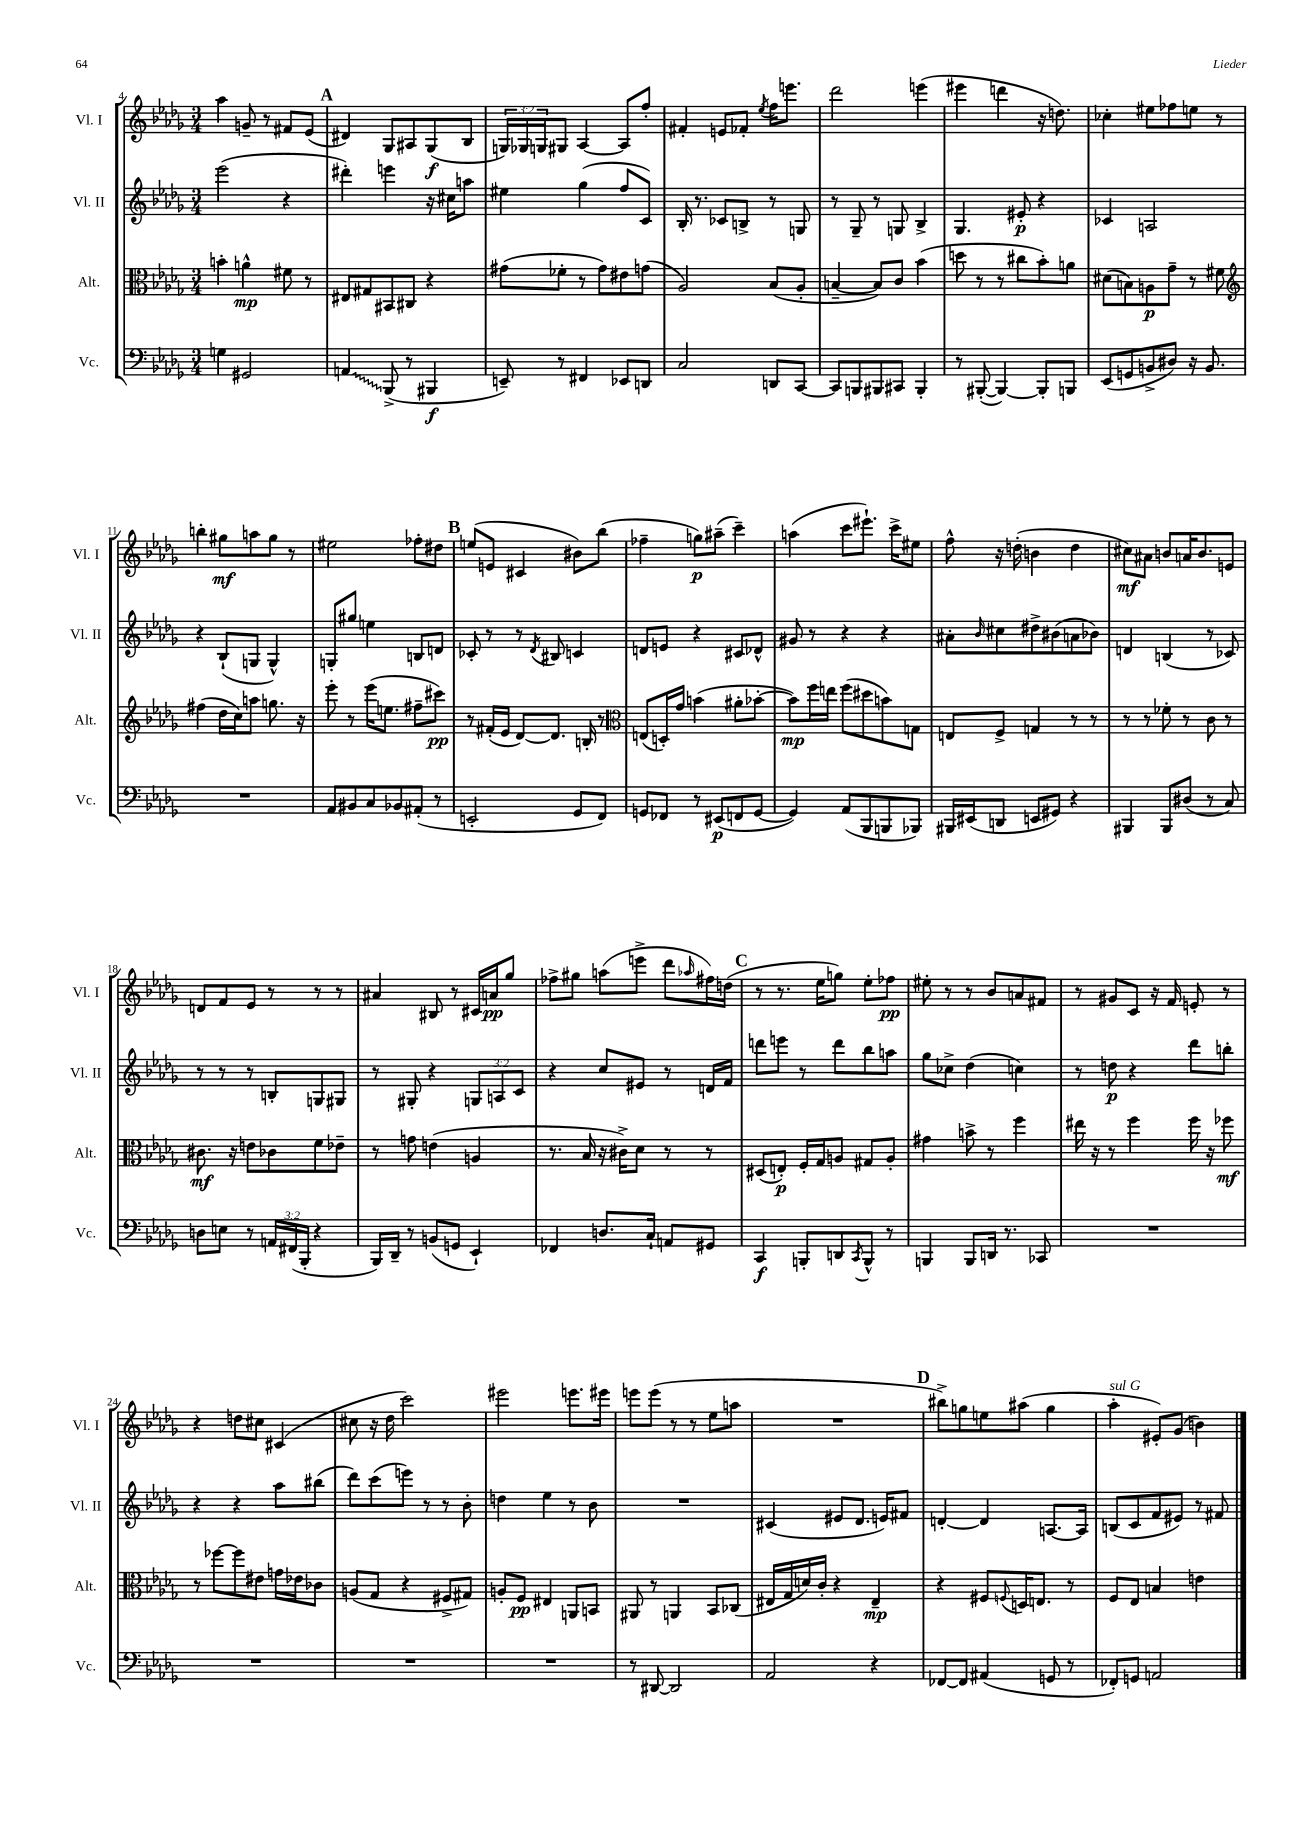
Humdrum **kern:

**kern	**kern	**kern	**kern
*staff4	*staff3	*staff2	*staff1
*clefF4	*clefC3	*clefG2	*clefG2
*k[b-e-a-d-g-]	*k[b-e-a-d-g-]	*k[b-e-a-d-g-]	*k[b-e-a-d-g-]
*M3/4	*M3/4	*M3/4	*M3/4
4G	4b'	(2eee-	4aa-
2GG#	4a^^	.	8g~
.	.	.	8r
.	8f#	4r	8f#
.	8r	.	(8e-
=	=	=	=
4AA	8E#	4ddd#')	4d#)
.	8G#	.	.
(8BBB-^	8BB#	4eee	8G-
8r	8C#	.	8A#
4BBB#	4r	16r	(8G-
.	.	16cc#	.
.	.	8aa	8B-
=	=	=	=
8EE~)	(8g#	4ee#	24G)
.	.	.	24G-
.	.	.	24G
8r	8f-'	.	8G#
4FF#	8r	(4gg-	[4A-
.	8g#)	.	.
8EE-	8e#	8ff	8A-]
8DD	(8g	8c)	8ff'
=	=	=	=
2C	2A-)	16B-'	4f#'
.	.	8.r	.
.	.	8c-	8e
.	.	8B^	8f-'
.	.	.	8qee-
8DD	(8B-	8r	16ff
.	.	.	8.eee
[8CC	8A-'	8G	.
=	=	=	=
8CC]	[4B~	8r	2ddd-
8BBB	.	8G-~	.
8BBB#	8B])	8r	.
8CC#	8c	8G	.
4BBB#'	(4b-	4B-^	(4eee
=	=	=	=
8r	8dd	4.G-	4eee#
([8BBB#'	8r	.	.
4BBB#_)	8r	.	4ddd
.	8cc#	8e#'	.
8BBB#']	8b-')	4r	16r
.	.	.	8.dd)
8BBB	8a	.	.
=	=	=	=
(8EE-	(8d#	4c-	4cc-'
8GG	8B)	.	.
8BB^	8A	2A	8ee#
8D#)	8g-~	.	8ff-
16r	8r	.	8ee
8.BB	.	.	.
.	8f#	.	8r
=	=	=	=
*	*clefG2	*	*
2.r	(4ff#	4r	4bb'
.	16dd-	(8B-`	8gg#
.	16cc)	.	.
.	8aa	8G	8aa
.	8.gg	4G^^)	8gg#
.	.	.	8r
.	16r	.	.
=	=	=	=
8AA-	8eee-'	8G'	2ee#
8BB#	8r	8gg#	.
8C	(16eee-	4ee	.
.	8.ee	.	.
8BB-	.	.	.
(8AA#'	8ff#~	8B	8ff-'
8r	8ccc#)	8d	8dd#
=	=	=	=
2EE'	8r	8c-'	(8ee
.	(16f#'	8r	8e
.	16e-	.	.
.	[8d-)	8r	4c#
.	.	8qd-	.
.	8.d-]	8B#	.
8GG-	.	4c	8b#)
.	16B'	.	.
8FF)	8r	.	(8bb-
=	=	=	=
*	*clefC3	*	*
8GG	(8E	8d	4ff-~
8FF-	16D')	8e	.
.	16g-	.	.
8r	(4b	4r	8gg)
(8EE#	.	.	(8aa#~
8FF	8a#'	8c#	4ccc~)
[8GG	[8b-'	8d-^^	.
=	=	=	=
4GG])	8b-])	8g#	(4aa
.	16ff	8r	.
.	16ee	.	.
(8AA-	(8ff	4r	8ccc
8BBB-	8dd#	.	8.eee#`)
8BBB	8b)	4r	.
.	.	.	16ccc^
8BBB-)	8G	.	8ee#
=	=	=	=
16BBB#	8E	8a#'	8ff^^
(16EE#	.	.	.
.	.	16qqb-	.
8DD	8F^	8cc#	16r
.	.	.	(16dd'
8EE	4G	8dd#^	4b
8GG#)	.	(8b#	.
4r	8r	8a	4dd
.	8r	8b-)	.
=	=	=	=
4BBB#	8r	4d	8cc#)
.	8r	.	8a#
8BBB#	8f-'	(4B	8b
(8D#	8r	.	16a
.	.	.	8.b
8r	8c	8r	.
8C)	8r	8c-)	8e
=	=	=	=
8D	8.c#	8r	8d
8E	.	8r	8f
.	16r	.	.
8r	8e	8r	8e-
24AA	8c-	8B'	8r
(24FF#	.	.	.
24BBB-'	.	.	.
4r	8f	8G	8r
.	8e-~	8G#	8r
=	=	=	=
16BBB-)	8r	8r	4a#
16DD-~	.	.	.
8r	8g	8G#'	.
(8BB	(4e	4r	8B#
8GG	.	.	8r
4EE-`)	4A	12G	16c#
.	.	.	16a
.	.	12A	.
.	.	.	8gg-
.	.	12c	.
=	=	=	=
4FF-	8.r	4r	8ff-^
.	.	.	8gg#
.	16B-	.	.
8.D	16r	8cc	(8aa
.	16c#^)	.	.
.	8d-	8e#	8eee^
16C`	.	.	.
8AA	8r	8r	8ddd-
.	.	.	16qqaa-
8GG#	8r	16d	16ff#)
.	.	16f	(16dd
=	=	=	=
4CC	(8D#	8ddd	8r
.	8E')	8eee	8.r
8BBB'	16F'	8r	.
.	16G-	.	16ee-
8DD	8A	8ddd	8gg)
8qCC	.	.	.
8BBB^^	8G#	8bb-	8ee-'
8r	8A'	8aa	8ff-
=	=	=	=
4BBB	4g#	8gg-	8ee#'
.	.	8cc-^	8r
8BBB	8b^	(4dd-	8r
16DD	8r	.	8b-
8.r	.	.	.
.	4ff	4cc)	8a
8CC-	.	.	8f#
=	=	=	=
2.r	16ee#	8r	8r
.	16r	.	.
.	8r	8dd	8g#
.	4ff	4r	8c
.	.	.	16r
.	.	.	16f
.	16ff	8ddd-	8e'
.	16r	.	.
.	8ff-	8bb'	8r
=	=	=	=
2.r	8r	4r	4r
.	[8ff-	.	.
.	8ff-]	4r	8dd
.	8e#	.	8cc#
.	16g	8aa-	(4c#
.	16e-	.	.
.	8c-	(8bb#	.
=	=	=	=
2.r	(8A	8ddd-)	8cc#
.	8G-	(8ccc	16r
.	.	.	16dd-
.	4r	8eee)	2ccc)
.	.	8r	.
.	8F#^	8r	.
.	8G#)	8b-'	.
=	=	=	=
2.r	8A'	4dd	2eee#
.	8F	.	.
.	4E#	4ee-	.
.	8AA	8r	8.eee
.	8BB	8b-	.
.	.	.	16eee#
=	=	=	=
8r	8AA#	2.r	8eee
[8DD#	8r	.	(8eee
2DD#]	4AA	.	8r
.	.	.	8r
.	8BB-	.	8ee-
.	(8C-	.	8aa
=	=	=	=
2AA-	16E#	(4c#	2.r
.	16G-	.	.
.	16d)	.	.
.	16c'	.	.
.	4r	8e#	.
.	.	8.d-	.
4r	4E#~	.	.
.	.	16e)	.
.	.	8f#	.
=	=	=	=
[8FF-	4r	[4d'	8bb#^)
8FF-]	.	.	8gg
(4AA#	8F#	4d]	8ee
.	8qqF	.	.
.	16D	.	(8aa#
.	8.E	.	.
8GG	.	[8.A	4gg
8r	8r	.	.
.	.	16A]	.
=	=	=	=
8FF-')	8F	(8B	4aa-'
8GG	8E-	8c	.
2AA	4B	8f	8e#')
.	.	8e#)	(8g-
.	4e	8r	4b)
.	.	8f#	.
==	==	==	==
*-	*-	*-	*-
